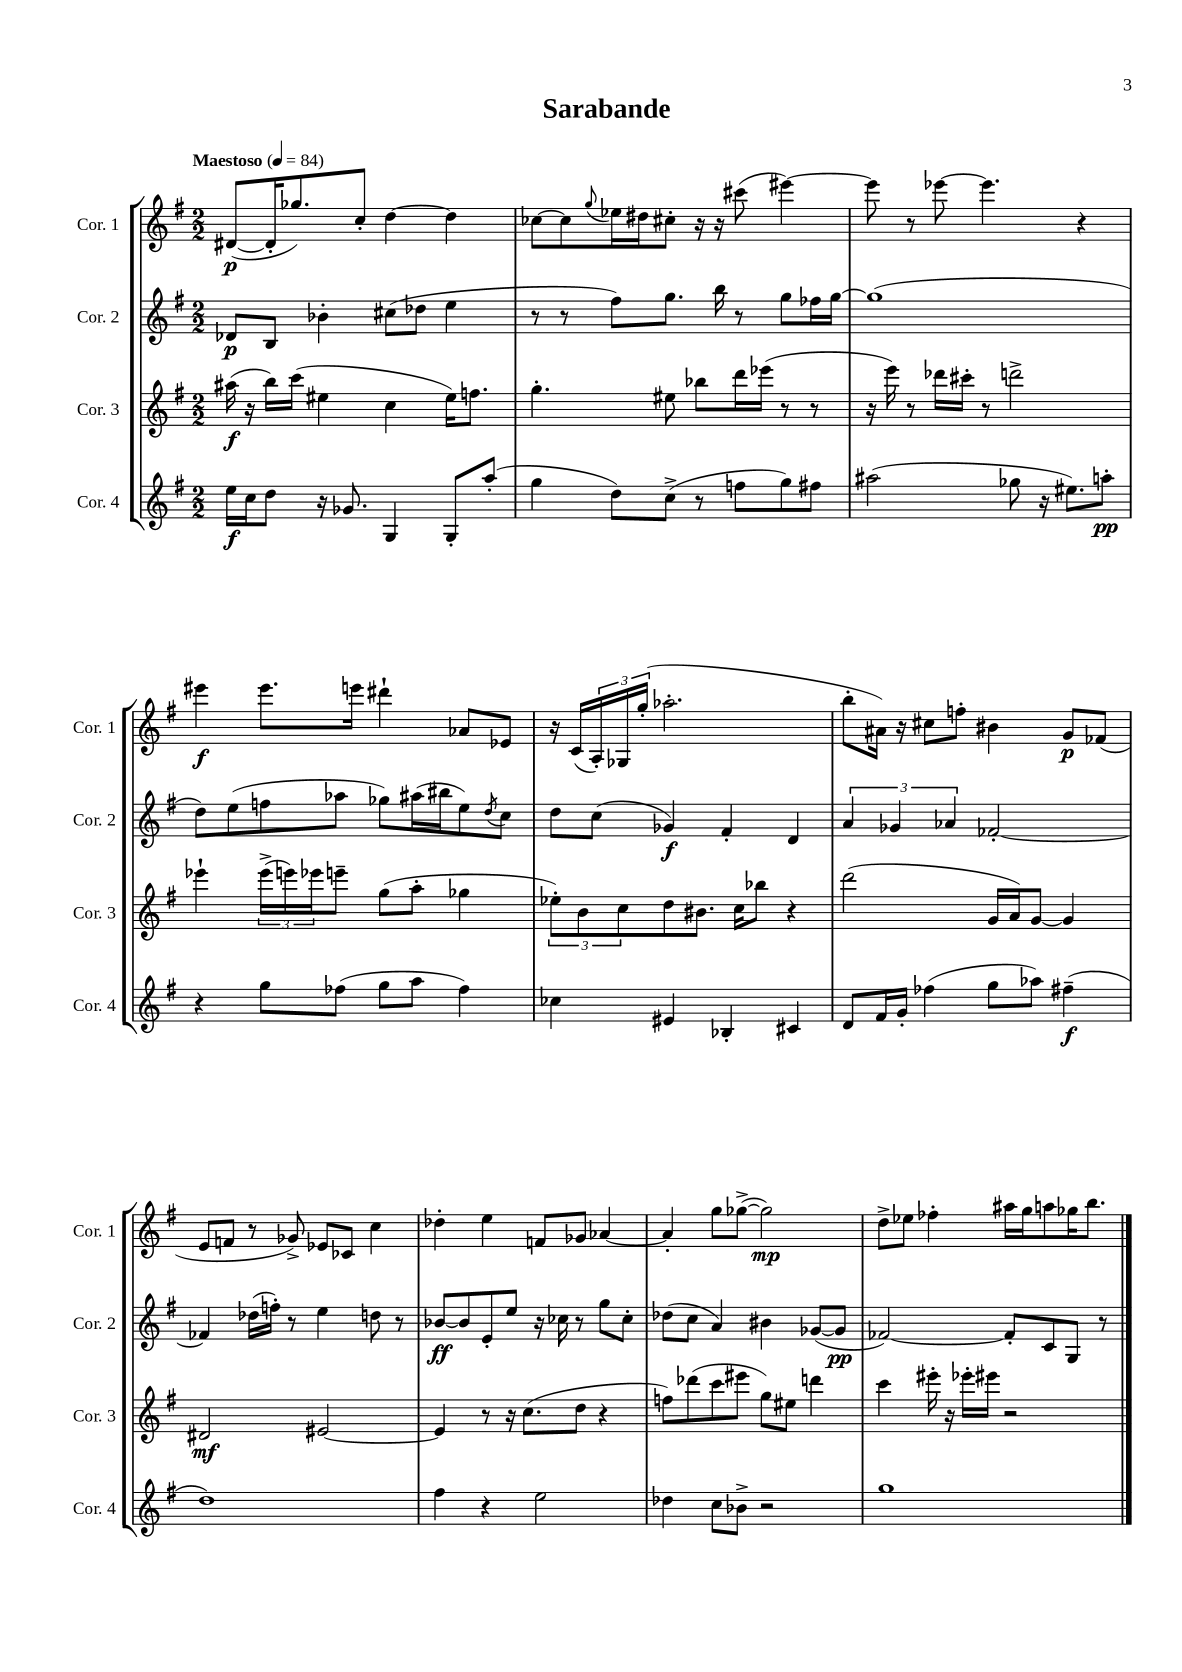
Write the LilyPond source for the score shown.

\header { title = "Sarabande" }
<<
\new StaffGroup <<
\new Staff = "s0" \with { instrumentName = "Cor. 1" shortInstrumentName = "Cor. 1" } {
    \clef treble \key g \major \numericTimeSignature \time 2/2 \tempo "Maestoso" 4 = 84
    dis'8~\p( dis'16-. ges''8.) c''8-. d''4~ d''4 |
    ces''8~ ces''8 \appoggiatura { g''8 } ees''16 dis''16 cis''8-. r16 r16 cis'''8( eis'''4~) |
    eis'''8 r8 ees'''8~ ees'''4. r4 |
    eis'''4\f eis'''8. e'''16 dis'''4-! aes'8 ees'8 |
    r16 c'16( \tuplet 3/2 { a16-.) ges16 g''16-.( } aes''2.-. |
    b''8-. ais'16) r16 cis''8 f''8-. bis'4 g'8\p fes'8( |
    e'8 f'8 r8 ges'8->) ees'8 ces'8 c''4 |
    des''4-. e''4 f'8 ges'8 aes'4~ |
    aes'4-. g''8 ges''8~->( ges''2\mp) |
    d''8-> ees''8 fes''4-. ais''16 g''16 a''8 ges''16 b''8. \bar "|." |
}
\new Staff = "s1" \with { instrumentName = "Cor. 2" shortInstrumentName = "Cor. 2" } {
    \clef treble \key g \major \numericTimeSignature \time 2/2
    des'8\p b8 bes'4-. cis''8( des''8 e''4 |
    r8 r8 fis''8) g''8. b''16 r8 g''8 fes''16 g''16~ |
    g''1( |
    d''8) e''8( f''8 aes''8 ges''8) ais''16( bis''16 e''8) \acciaccatura { d''8 } c''8 |
    d''8 c''8( ges'4\f) fis'4-. d'4 |
    \tuplet 3/2 { a'4 ges'4 aes'4 } fes'2~-. |
    fes'4 des''16( f''16-.) r8 e''4 d''8 r8 |
    bes'8~\ff bes'8 e'8-. e''8 r16 ces''16 r8 g''8 ces''8-. |
    des''8( c''8 a'4) bis'4 ges'8~( ges'8\pp |
    fes'2~) fes'8-. c'8 g8 r8 \bar "|." |
}
\new Staff = "s2" \with { instrumentName = "Cor. 3" shortInstrumentName = "Cor. 3" } {
    \clef treble \key g \major \numericTimeSignature \time 2/2
    ais''16\f( r16 b''16) c'''16( eis''4 c''4 eis''16) f''8. |
    g''4.-. eis''8 bes''8 d'''16 ees'''16( r8 r8 |
    r16 e'''16) r8 des'''16 cis'''16-. r8 d'''2-> |
    ees'''4-! \tuplet 3/2 { ees'''16->( e'''16) ees'''16 } e'''8-- g''8( a''8-. ges''4 |
    \tuplet 3/2 { ees''8-.) b'8 c''8 } d''8 bis'8. c''16 bes''8 r4 |
    d'''2( g'16 a'16) g'8~ g'4 |
    dis'2\mf eis'2~ |
    eis'4 r8 r16 c''8.( d''8 r4 |
    f''8) des'''8( c'''8 eis'''8 g''8) eis''8 d'''4 |
    c'''4 eis'''16-. r16 ees'''16-. eis'''16 r2 \bar "|." |
}
\new Staff = "s3" \with { instrumentName = "Cor. 4" shortInstrumentName = "Cor. 4" } {
    \clef treble \key g \major \numericTimeSignature \time 2/2
    e''16\f c''16 d''8 r16 ges'8. g4 g8-. a''8-.( |
    g''4 d''8) c''8->( r8 f''8 g''8) fis''8 |
    ais''2( ges''8 r16 eis''8.) a''8-.\pp |
    r4 g''8 fes''8( g''8 a''8 fes''4) |
    ces''4 eis'4 bes4-. cis'4 |
    d'8 fis'16 g'16-. fes''4( g''8 aes''8) fis''4--\f( |
    d''1) |
    fis''4 r4 e''2 |
    des''4 c''8 bes'8-> r2 |
    g''1 \bar "|." |
}
>>
>>
\layout { \context { \Score \remove "Bar_number_engraver" } }
